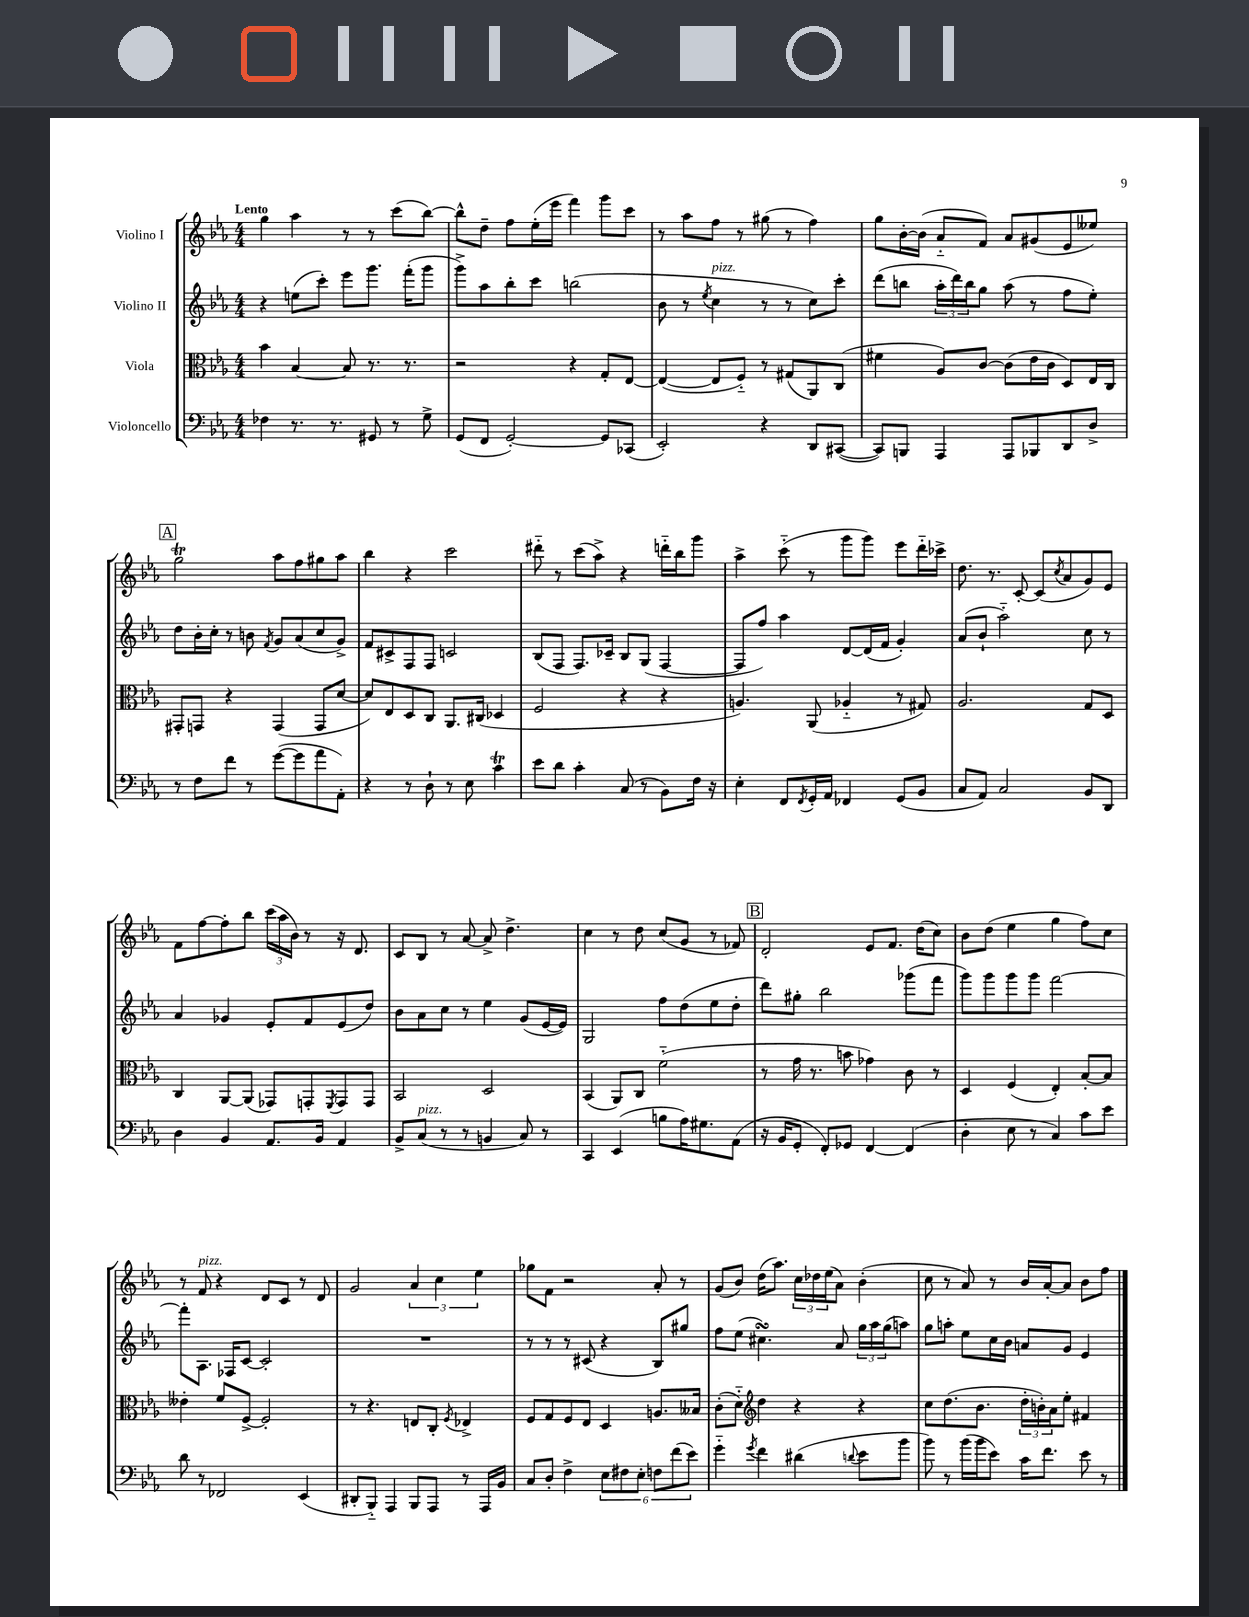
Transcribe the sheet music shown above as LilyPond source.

<<
\new StaffGroup <<
\new Staff = "s0" \with { instrumentName = "Violino I" } {
    \clef treble \key ees \major \numericTimeSignature \time 4/4 \tempo "Lento"
    g''4 aes''4 r8 r8 c'''8( bes''8~) |
    bes''8-^ d''8-- f''8 ees''16-.( ees'''16 f'''4) g'''8 c'''8 |
    r8 aes''8 f''8 r8 gis''8( r8 f''4) |
    g''8 bes'16~-. bes'16( aes'8-_ f'8) aes'8 gis'8( ees'8 eeses''8) |
    \mark \markup { \box "A" } g''2\trill aes''8 f''8 gis''8 aes''8 |
    bes''4 r4 c'''2 |
    dis'''8-_ r8 c'''8( aes''8->) r4 d'''16-_ bes''16 g'''8 |
    aes''4-> c'''8-_( r8 g'''8 g'''8) ees'''8 d'''16-_ ces'''16-> |
    d''8. r8. c'8~-. c'8( \acciaccatura { c''8 } aes'8 g'8) ees'8 |
    f'8 f''8~ f''8-. bes''8 \tuplet 3/2 { c'''16( aes''16 bes'16) } r8 r16 d'8. |
    c'8 bes8 r8 aes'8~ aes'8-> d''4.-> |
    c''4 r8 d''8 c''8( g'8 r8 fes'8) |
    \mark \markup { \box "B" } d'2-. ees'8 f'8. d''16( c''8) |
    bes'8 d''8( ees''4 g''4 f''8) c''8 |
    r8 f'8^\markup { \italic "pizz." } r4 d'8 c'8 r8 d'8 |
    g'2 \tuplet 3/2 { aes'4 c''4 ees''4 } |
    ges''8 f'8 r2 aes'8-. r8 |
    g'8( bes'8) d''16( aes''8.) \tuplet 3/2 { c''16 des''16 ees''16( } aes'8) bes'4-.( |
    c''8 r8 aes'8) r8 bes'16 aes'16~-. aes'8 bes'8 f''8 \bar "|." |
}
\new Staff = "s1" \with { instrumentName = "Violino II" } {
    \clef treble \key ees \major \numericTimeSignature \time 4/4
    r4 e''8( c'''8-.) ees'''8 g'''8. f'''16-.( g'''8 |
    g'''8->) aes''8 bes''8-. c'''8 b''2( |
    bes'8 r8 \acciaccatura { ees''8 } c''4^\markup { \italic "pizz." } r8 r8 c''8) c'''8-. |
    d'''8( b''8 \tuplet 3/2 { aes''16-. d'''16) b''16 } g''8 aes''8( r8 f''8 ees''8-.) |
    \mark \markup { \box "A" } d''8 bes'16-. c''16-. r8 b'8 \acciaccatura { f'8 } g'8 aes'8( c''8 g'8->) |
    f'8 cis'8-> f8 f8 c'2 |
    bes8( f8 f8.) ces'16-- bes8 g8( f4~ |
    f8 f''8) aes''4 d'8~ d'16( f'16 g'4-.) |
    aes'8( bes'8-! aes''2-_) c''8 r8 |
    aes'4 ges'4 ees'8-. f'8 ees'8( d''8) |
    bes'8 aes'8 c''8 r8 ees''4 g'8( ees'16~ ees'16) |
    g2 f''8 d''8( ees''8 d''8-. |
    \mark \markup { \box "B" } d'''8) gis''8-. bes''2 ges'''8( f'''8 |
    g'''8) g'''8 g'''8 g'''8 f'''2~ |
    f'''8-. aes8. fes16 c'8~ c'2-. |
    R1 |
    r8 r8 r8 cis'8( r4 bes8) gis''8 |
    f''8 ees''8( cis''4.\turn) aes'8 \tuplet 3/2 { g''16 aes''16 g''16( } a''8) |
    g''8 a''8-. ees''8 c''16 bes'16 a'8 g'8 ees'4 \bar "|." |
}
\new Staff = "s2" \with { instrumentName = "Viola" } {
    \clef alto \key ees \major \numericTimeSignature \time 4/4
    bes'4 bes4~ bes8 r8. r8. |
    r2 r4 g8-. ees8~ |
    ees4~( ees8 f8-_) r8 gis8( aes,8) c8( |
    fis'4 aes8) c'8~ c'8( ees'16 c'16 d8) ees16 c16 |
    \mark \markup { \box "A" } gis,8-. g,8 r4 g,4( g,8 d'8~ |
    d'8) ees8 d8 c8 aes,8. cis16( des4 |
    f2 r4 r4 |
    a4.) aes,8( aes4-_ r8 gis8) |
    aes2. g8 d8 |
    c4 aes,8~ aes,8( ges,8) g,8-. \acciaccatura { f,8 } g,8 g,8 |
    bes,2 d2 |
    bes,4( aes,8) c8 f'2-_( |
    \mark \markup { \box "B" } r8 g'16 r8. b'8 ges'4) c'8 r8 |
    d4 f4( ees4-.) bes8~-. bes8 |
    eeses'4-. f'8 f8~-> f2-. |
    r8 r4. e8 c8-. \acciaccatura { f8 } ees4-> |
    f8 g8 f8 ees8 d4 a8. beses16 |
    c'8-.( d'8-_) \clef treble d''4 r4 r4 |
    c''8 d''8.( bes'8. \tuplet 3/2 { d''16-. b'16-.) aes'16 } ees''8-. fis'4 \bar "|." |
}
\new Staff = "s3" \with { instrumentName = "Violoncello" } {
    \clef bass \key ees \major \numericTimeSignature \time 4/4
    fes4 r8. r8. gis,8 r8 g8-> |
    g,8( f,8 g,2~-.) g,8 ces,8( |
    ees,2-.) r4 d,8 cis,8~( |
    cis,8) b,,8 aes,,4 aes,,8 bes,,8 d,8 d8-> |
    \mark \markup { \box "A" } r8 f8 f'8 r8 g'8~( g'8 aes'8 aes,8-.) |
    r4 r8 d8-! r8 ees8 c'4\trill |
    ees'8 d'8 c'4-. c8( r8 bes,8) f16 r16 |
    ees4-. f,8 \acciaccatura { f,8 } g,16-. aes,16 fes,4 g,8( bes,8 |
    c8 aes,8) c2 bes,8 d,8 |
    d4 bes,4 aes,8. bes,16 aes,4 |
    bes,8-> c8^\markup { \italic "pizz." }( r8 r8 b,4 c8) r8 |
    c,4 ees,4( b8 aes16) gis8. aes,8( |
    \mark \markup { \box "B" } r16 bes,16 g,8-. f,8-.) ges,8 f,4~ f,4( |
    d4-. ees8 r8 c4) c'8 ees'8 |
    d'8 r8 fes,2 ees,4( |
    dis,8-. bes,,8-_) aes,,4 bes,,8 aes,,8 r8 aes,,16 bes,16 |
    c8 d8-. f4-> \tuplet 6/4 { ees8 fis8 ees8-. f8 f'8( ees'8) } |
    g'4-_ \acciaccatura { g'8 } f'4 dis'4( \appoggiatura { d'8 } ees'8 bes'8 |
    bes'8) r8 bes'16( bes'16 ees'8) c'16 f'8. ees'8 r8 \bar "|." |
}
>>
>>
\layout { \context { \Score \remove "Bar_number_engraver" } }
